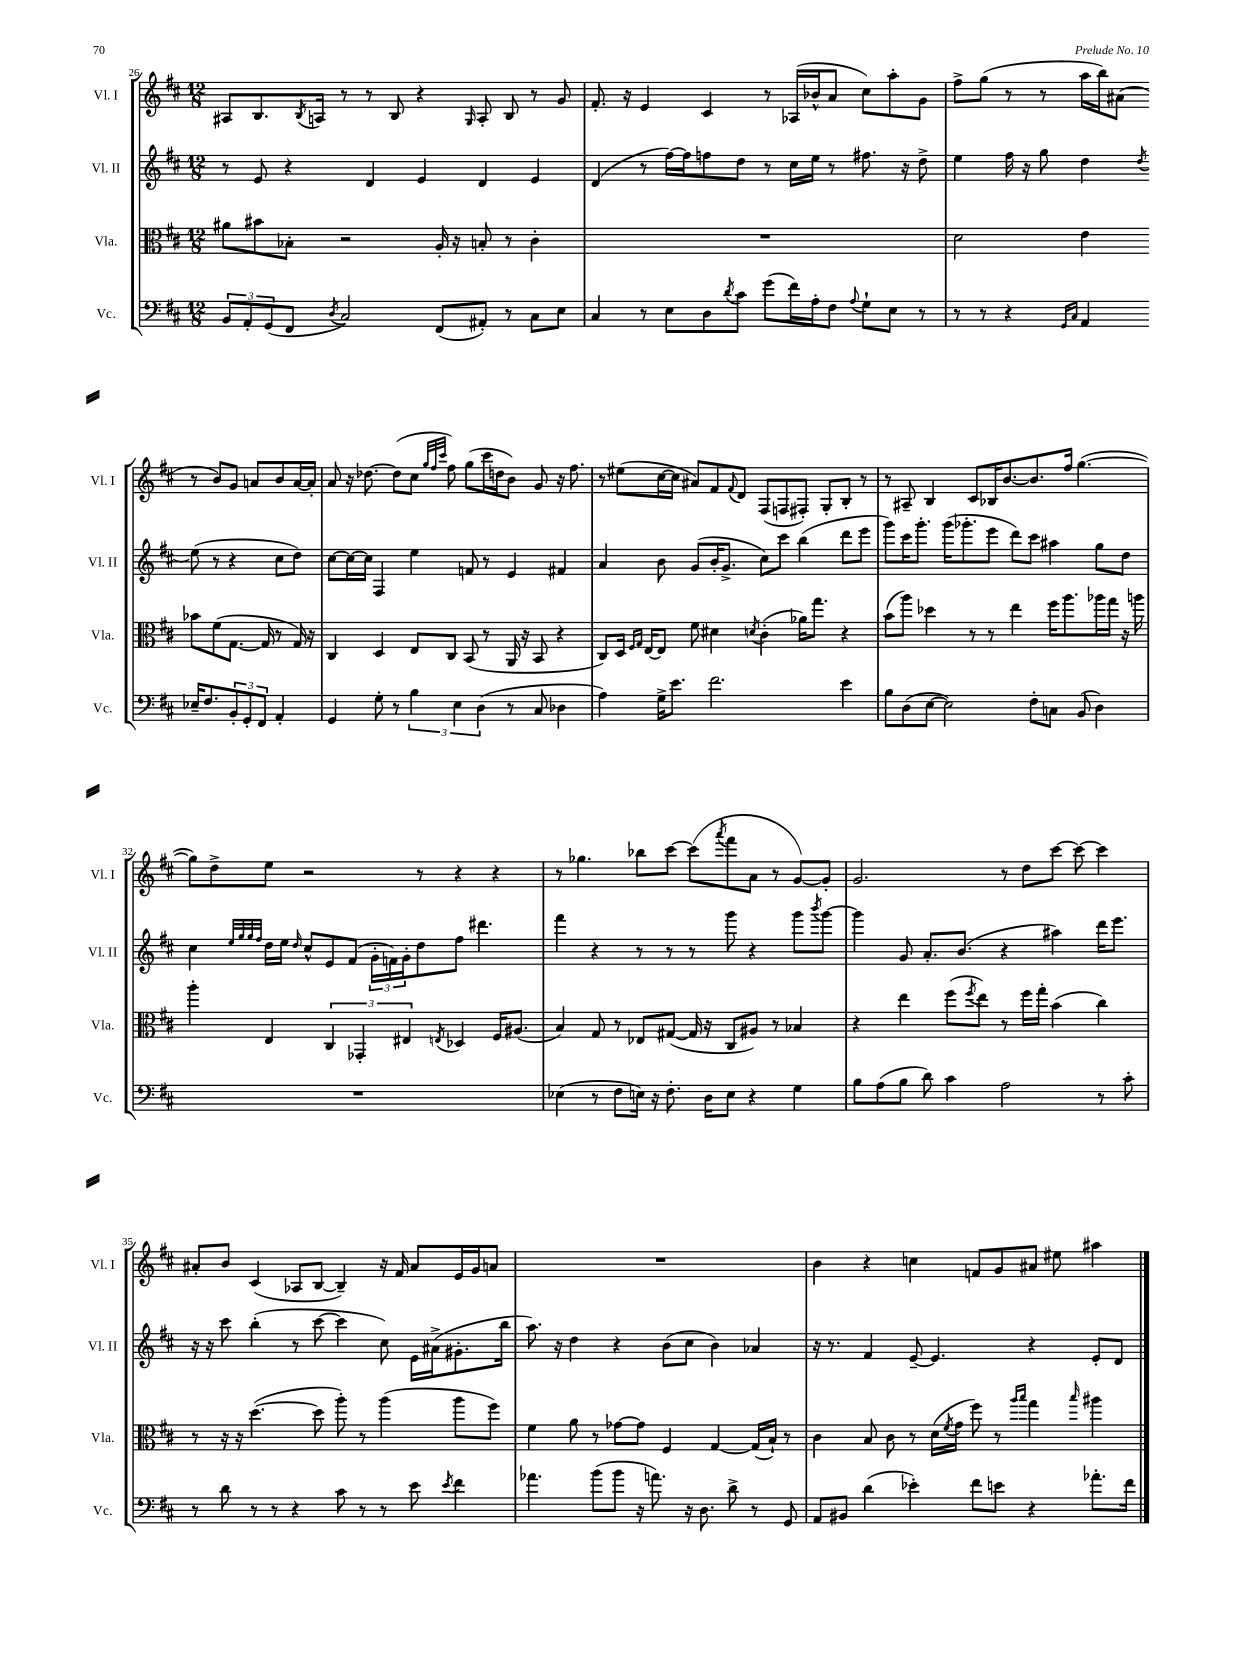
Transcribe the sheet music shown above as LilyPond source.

<<
\new StaffGroup <<
\new Staff = "s0" \with { instrumentName = "Vl. I" shortInstrumentName = "Vl. I" } {
    \clef treble \key d \major \numericTimeSignature \time 12/8
    ais8 b8. \acciaccatura { b8 } a16 r8 r8 b8 r4 \grace { g16 } a8-. b8 r8 g'8 |
    fis'8.-. r16 e'4 cis'4 r8 aes16( bes'16-^ a'8 cis''8) a''8-. g'8 |
    fis''8-> g''8( r8 r8 a''16 b''16) ais'8( r8 b'8) g'8 a'8 b'8 a'16~ a'16-. |
    a'8 r16 des''8.~ des''8( cis''8 \grace { g''32 fis''32 cis'''32 } fis''8) g''8( cis'''16 d''16 b'8) g'8 r16 fis''8. |
    r8 eis''8( cis''16~ cis''16 ais'8) fis'8 \appoggiatura { fis'8 } d'8 fis8( f8 fis8-.) g8-. b8-. r8 |
    r8 ais8-- b4 cis'8 bes16 b'8.~ b'8. fis''16 g''4.~( |
    g''8) d''8-> e''8 r2 r8 r4 r4 |
    r8 ges''4. bes''8 cis'''8~ cis'''8( \acciaccatura { a'''8 } fis'''8 a'8 r8 g'8~) g'8-. |
    g'2. r8 d''8 cis'''8~ cis'''8~ cis'''4 |
    ais'8-. b'8 cis'4( aes8 b8~ b4--) r16 fis'16 ais'8 e'16 g'16 a'8 |
    R1. |
    b'4 r4 c''4 f'8 g'8 ais'8 eis''8 ais''4 \bar "|." |
}
\new Staff = "s1" \with { instrumentName = "Vl. II" shortInstrumentName = "Vl. II" } {
    \clef treble \key d \major \numericTimeSignature \time 12/8
    r8 e'8 r4 d'4 e'4 d'4 e'4 |
    d'4( r8 fis''16~) fis''16 f''8 d''8 r8 cis''16 e''16 r8 fis''8. r16 d''8-> |
    e''4 fis''16 r16 g''8 d''4 \acciaccatura { d''8 } e''8( r8 r4 cis''8 d''8) |
    cis''8~ cis''16~ cis''16 fis4 e''4 f'8 r8 e'4 fis'4 |
    a'4 b'8 g'8( b'16-. g'8.-> cis''8) cis'''8 b''4( d'''8 e'''8 |
    g'''8) cis'''16 g'''8.-. g'''16( ges'''8.-. e'''8 d'''8) cis'''8 ais''4 g''8 d''8 |
    cis''4 \grace { e''32 g''32 g''32 fis''32 } d''16 e''16 \grace { d''16 } cis''8-^ e'8 fis'8( \tuplet 3/2 { g'16-. f'16) g'16-. } d''8 fis''8 dis'''4. |
    fis'''4 r4 r8 r8 r8 g'''8 r4 g'''8 \acciaccatura { b'''8 } g'''8~ |
    g'''4 g'8 a'8.-. b'8.( r4 ais''4) d'''16 e'''8. |
    r16 r16 cis'''8 b''4-.( r8 cis'''8~ cis'''4 cis''8) e'16 ais'16->( gis'8.-. b''16 |
    a''8.) r16 d''4 r4 b'8( cis''8 b'4) aes'4 |
    r16 r8. fis'4 e'8~-- e'4. r4 e'8-. d'8 \bar "|." |
}
\new Staff = "s2" \with { instrumentName = "Vla." shortInstrumentName = "Vla." } {
    \clef alto \key d \major \numericTimeSignature \time 12/8
    ais'8 bis'8 bes8-. r2 a16-. r16 b8-. r8 cis'4-. |
    R1. |
    d'2 e'4 bes'8 fis'8( g8.~ g16 r8 g16) r16 |
    cis4 d4 e8 cis8 b,8( r8 a,16 r16 b,8 r4 |
    cis8) d16 \grace { fis16 g16 } e16~ e8 fis'8 dis'4 \acciaccatura { d'8 } cis'4-.( aes'16) g''8. r4 |
    b'8( a''8) des''4 r8 r8 e''4 fis''16 a''8. aes''16 g''16 r16 a''16 |
    a''4-. e4 \tuplet 3/2 { cis4 ges,4-. eis4 } \acciaccatura { e8 } des4 fis16 ais8.( |
    b4) g8 r8 ees8 gis8~( gis16 r16 cis8 ais8) r8 bes4 |
    r4 e''4 fis''8( \acciaccatura { fis''8 } e''8) r8 fis''16 g''16-. b'4( cis''4) |
    r8 r16 r16 d''4.~( d''8 a''8-.) r8 a''4( a''8 fis''8) |
    fis'4 a'8 r8 ges'8~ ges'8 fis4 g4~ g16( b16-!) r8 |
    cis'4 b8 cis'8 r8 d'16( \acciaccatura { fis'8 } g'16 fis''8) r8 \grace { a''16 b''16 } g''4 \grace { b''16 } ais''4 \bar "|." |
}
\new Staff = "s3" \with { instrumentName = "Vc." shortInstrumentName = "Vc." } {
    \clef bass \key d \major \numericTimeSignature \time 12/8
    \tuplet 3/2 { b,8 a,8-. g,8( } fis,8 \acciaccatura { d8 } cis2) fis,8( ais,8-.) r8 cis8 e8 |
    cis4 r8 e8 d8 \acciaccatura { d'8 } cis'8 g'8( fis'16) a16-. fis8 \appoggiatura { a8 } g8-! e8 r8 |
    r8 r8 r4 \grace { g,16 cis16 } a,4 ees16-- fis8. \tuplet 3/2 { b,8-. g,8-. fis,8 } a,4-. |
    g,4 g8-. r8 \tuplet 3/2 { b4 e4 d4( } r8 cis8 des4 |
    a4) g16-> e'8. fis'2. e'4 |
    b8 d8( e8~ e2) fis8-. c8 b,8( d4) |
    R1. |
    ees4( r8 fis8 e16) r16 fis8.-. d16 e8 r4 g4 |
    b8 a8( b8 d'8) cis'4 a2 r8 cis'8-. |
    r8 d'8 r8 r8 r4 cis'8 r8 r8 e'8 \acciaccatura { e'8 } fis'4 |
    aes'4. b'8( b'8 r16 a'8.) r16 d8. d'8-> r8 g,8 |
    a,8 bis,8 d'4( ees'4-.) fis'8 e'8 r4 aes'8.-. fis'16 \bar "|." |
}
>>
>>
\layout { \context { \Score currentBarNumber = #26 } }
